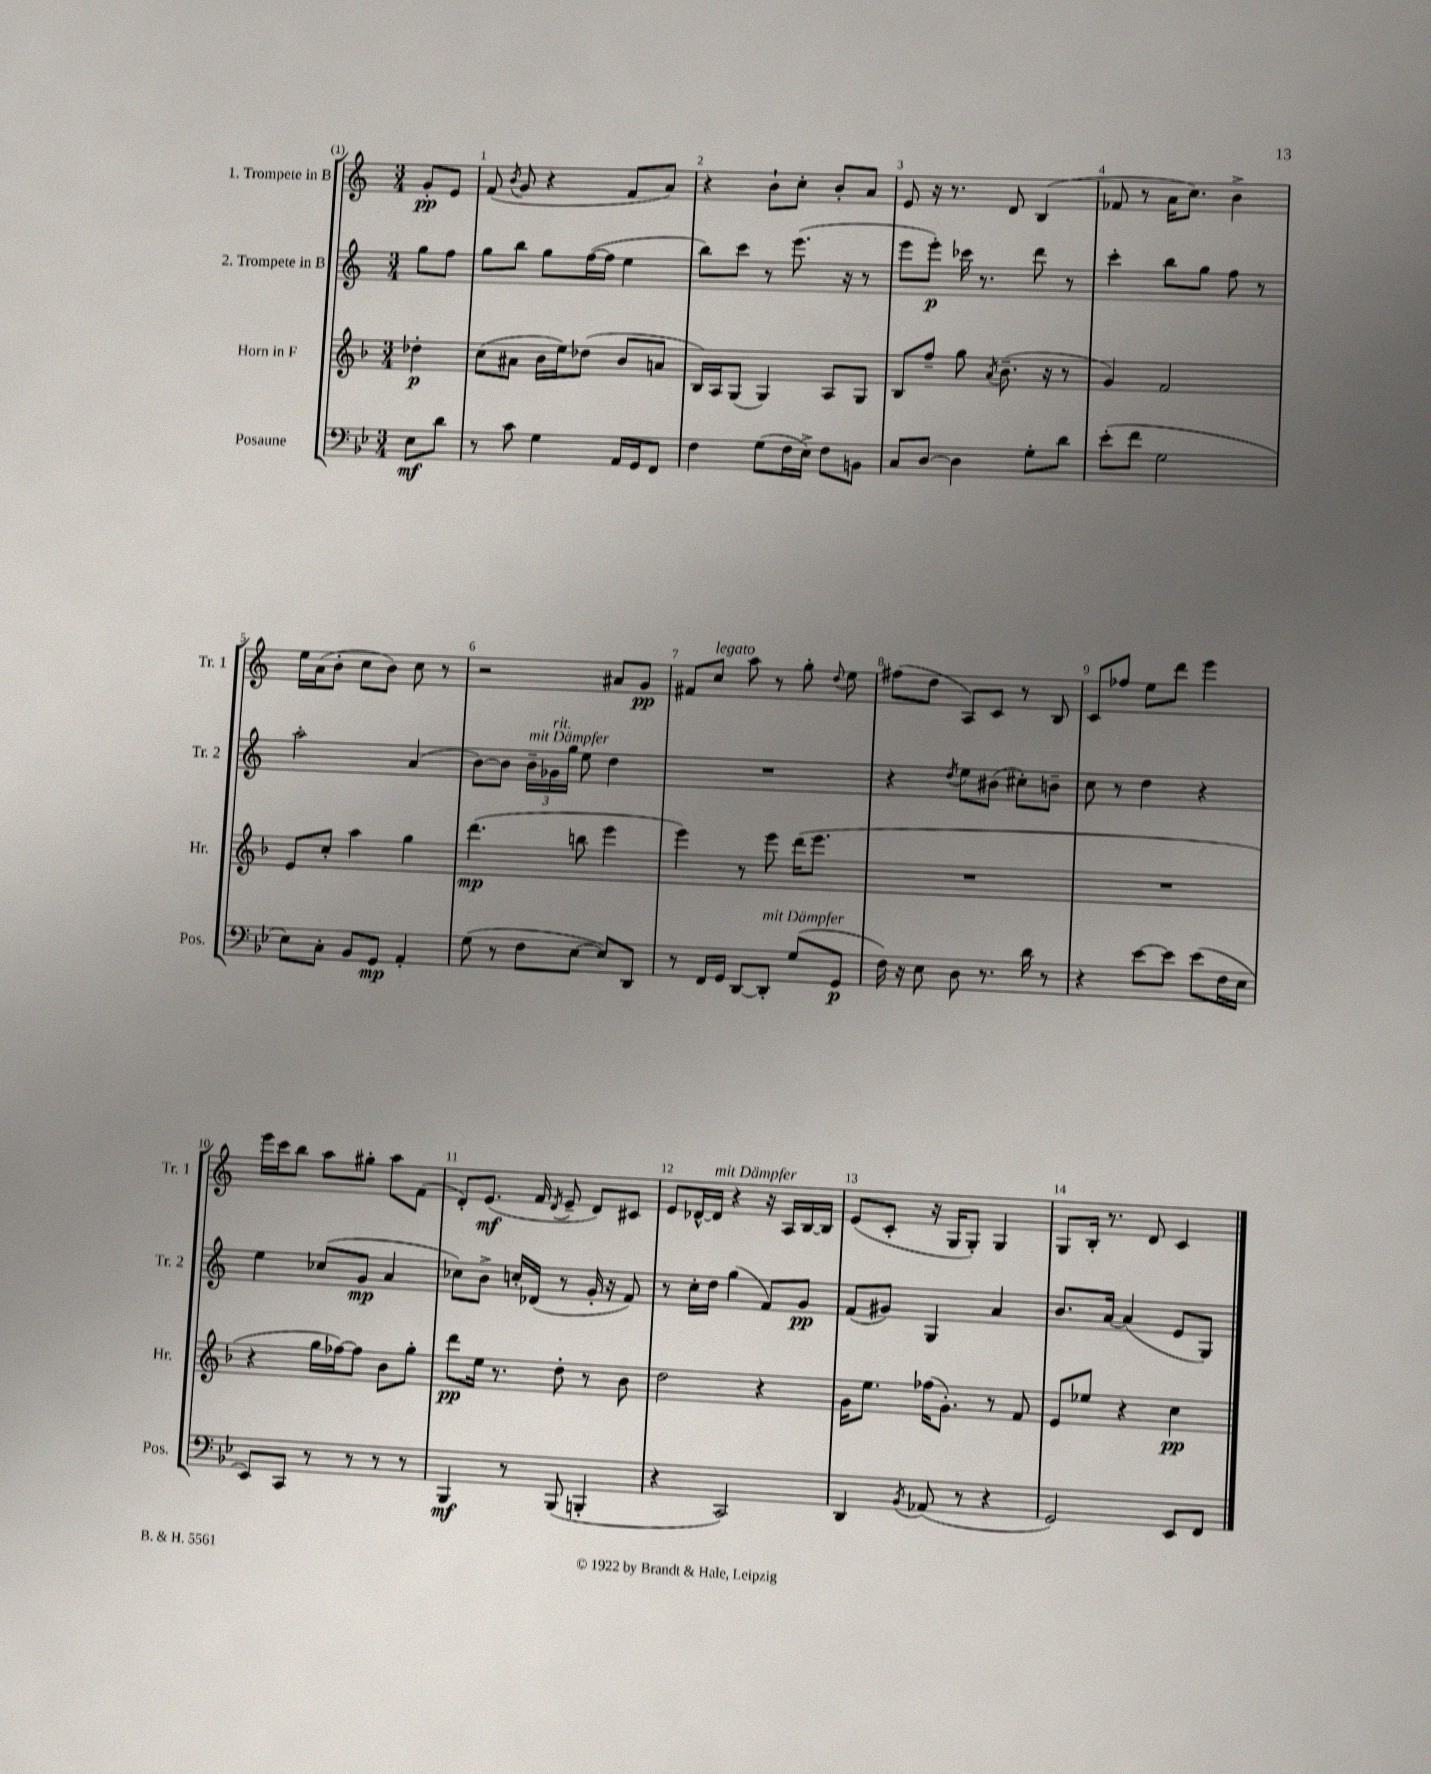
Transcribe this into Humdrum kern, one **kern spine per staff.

**kern	**kern	**kern	**kern
*staff4	*staff3	*staff2	*staff1
*clefF4	*clefG2	*clefG2	*clefG2
*k[b-e-]	*k[b-]	*k[]	*k[]
*M3/4	*M3/4	*M3/4	*M3/4
8E-\L	4dd-'\	8gg\L	8g'/L
8d\J	.	8ff\J	8e/J
=	=	=	=
8r	(8cc\L	8gg\L	(8f/
.	.	.	8qb/
8c\	8a#\J	8bb\J	8g/
4G\	16b-\LL	8gg\L	4r
.	16ee\J)	.	.
.	(8dd-\J	([16ff\L	.
.	.	16ff\]JJ	.
16AA/LL	8b-/L	4ee\	8f/L
16GG/J	.	.	.
8FF/J	8a/J	.	8a/J)
=	=	=	=
4F\	16B-/LL)	8bb\L)	4r
.	16A/J	.	.
.	(8G/J	8ccc\J	.
(8G\L	4G/)	8r	8b`\L
16F\L	.	(8.eee\	8cc'\J
16E-^\JJ)	.	.	.
8F\L	8A/L	.	8b'/L
.	.	16r	.
8BB\J	8G/J	8r	8a/J
=	=	=	=
8C/L	8B-/L	8eee\L	8e/
[8D/J	8ff~/J	8eee'\J)	16r
.	.	.	8.r
4D\]	8gg\	16ccc-\	.
.	.	8.r	.
.	8qa/	.	.
.	(8.b-~\	.	8d/
8G'\L	.	8ddd\	(4B/
.	16r	.	.
8d\J	8r	8r	.
=	=	=	=
(8e-'\L	4g/)	4ccc'\	8f-/
8f\J	.	.	8r
2G\	2f/	8bb\L	16a\LK
.	.	.	8.cc\J)
.	.	8gg\J	.
.	.	8ff\	4b^\
.	.	8r	.
=	=	=	=
8E-\L)	8e/L	2aa'\	16ee\LL
.	.	.	(16a\J
8C'\J	8cc'/J	.	8b'\J
8BB-/L	4aa\	.	8cc\L
8GG/J	.	.	8b\J)
4AA'/	4gg\	(4a/	8cc\
.	.	.	8r
=	=	=	=
(8G\	(4.ddd\	[8b\L)	2r
8r	.	8b\]J	.
8F\L	.	24b~\LL	.
.	.	24g-\	.
.	.	24gg\JJ	.
[8E-\J	8bb\	8ee\	.
8E-/]L)	4eee\	4dd\	8a#/L
8DD/J	.	.	8g/J
=	=	=	=
8r	4eee\)	2.r	8f#/L
16FF/LL	.	.	8cc/J
16GG/JJ	.	.	.
[8DD/L	8r	.	8aa\
8DD'/]J	8eee\	.	8r
(8G/L	(16ddd\LK	.	8gg'\
.	8.eee\J	.	.
.	.	.	8qqdd/
8GG/J	.	.	8ee\
=	=	=	=
16F\)	2.r	4r	(8ff#\L
16r	.	.	.
8E-\	.	.	8dd\J
.	.	8qdd/	.
8D\	.	8ee\L	8A/L)
8.r	.	(8b#\J	8c/J
.	.	8cc#'\L)	8r
16d\	.	.	.
8r	.	8b~\J	8B/
=	=	=	=
4r	2.r	8cc\	8c/L
.	.	8r	8ff-/J
[8e-\L	.	4dd\	8ee\L
8e-\]J	.	.	8ddd\J
(8e-\L	.	4r	4eee\
16F\L	.	.	.
16E-\JJ	.	.	.
=	=	=	=
8EE-/L)	4r	4ee\	16eee\LL
.	.	.	16ccc\J
8CC/J	.	.	8bb\J
8r	16gg\LL	(8cc-/L	8aa\L
.	[16ff-\J)	.	.
8r	8ff-\]J	8g/J	8gg#'\J
8r	8b-\L	4a/	8aa\L
8r	8gg'\J	.	(8f\J
=	=	=	=
4BBB-/	8ddd\L	8cc-\L)	8d'/L)
.	16ee\Jk	8b^\J	(8.e/J
.	8.r	.	.
8r	.	16cc'/LL	.
.	.	(16d-/JJ	16f/
.	.	.	8qd/
(8BBB-/	8dd'\	8r	8e~/
4BBB'/	8r	16g'/	8d/L)
.	.	16r	.
.	8b-\	8f/)	8c#/J
=	=	=	=
4r	2dd\	8r	8e/L
.	.	16cc'\LL	[16d-^^/L
.	.	16dd\JJ	16d-/]JJ
2CC/)	.	(4gg\	4r
.	4r	8f/L)	16r
.	.	.	16A/LL
.	.	8g/J	[16B/
.	.	.	16B/]JJ
=	=	=	=
4DD/	16g\LK	(8f/L	(8e/L
.	8.ee\J	.	.
.	.	8g#/J)	8c'/J
8qBB-/	.	.	.
(8AA-/	(16ff-\LK	4G/	16r
.	8.g'\J)	.	16G/LK
8r	.	.	8G'/J)
4r	8r	4a/	4G/
.	8f/	.	.
=	=	=	=
2GG/)	8e/L	8.b/L	8G/L
.	8ee-/J	.	16B'/Jk
.	.	[16a/Jk	8.r
.	4r	(4a/]	.
.	.	.	8d/
8EE-/L	4cc\	8e/L	4c/
8FF/J	.	8G/J)	.
==	==	==	==
*-	*-	*-	*-
